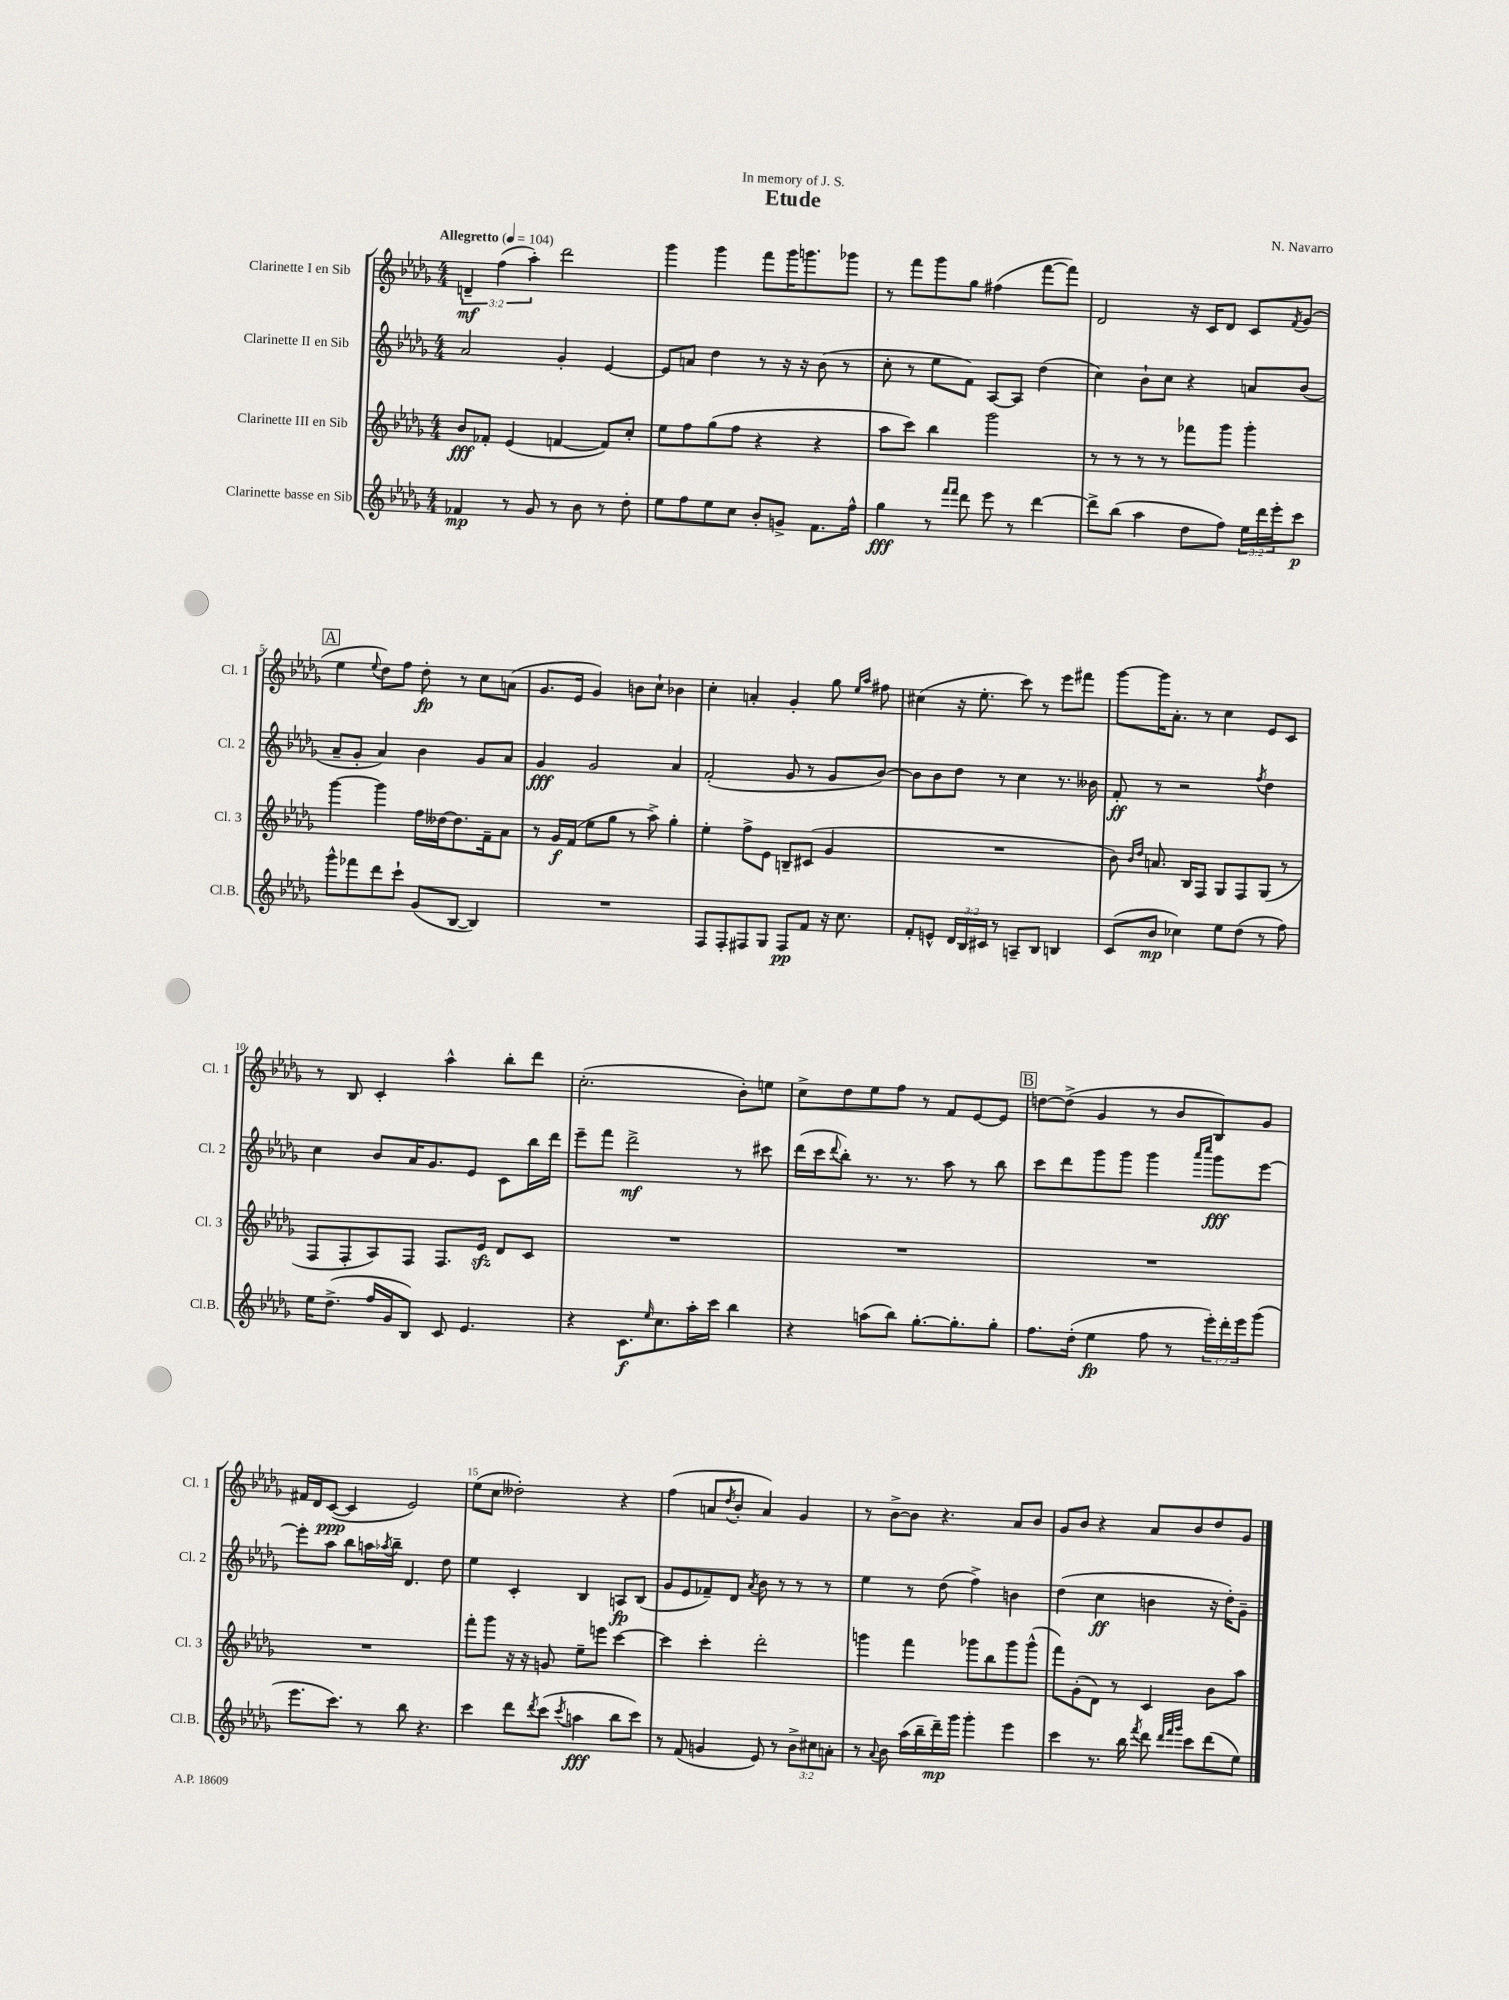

**kern	**kern	**kern	**kern
*staff4	*staff3	*staff2	*staff1
*clefG2	*clefG2	*clefG2	*clefG2
*k[b-e-a-d-g-]	*k[b-e-a-d-g-]	*k[b-e-a-d-g-]	*k[b-e-a-d-g-]
*M4/4	*M4/4	*M4/4	*M4/4
*MM104	*MM104	*MM104	*MM104
4f-/	8b-/L	2a-/	6d~/
.	8f-'/J	.	.
.	.	.	(6ff\
8r	(4e-/	.	.
.	.	.	6aa-'\)
8g-/	.	.	.
8r	[4f/	4g-'/	2ddd-\
8b-\	.	.	.
8r	8f/]L)	[4e-/	.
8dd-'\	8cc'/J	.	.
=	=	=	=
8ee-\L	8ee-\L	8e-/]L	4ggg-\
8ff\	8ff\	8a/J	.
8ee-\	(8gg-\	4dd-\	4ggg-\
8cc\J	8ff\J	.	.
8b-'/L	4r	8r	8fff\L
8g^/J	.	16r	16ggg-\K
.	.	16r	8.ggg\
8.f\L	4r	(8b-\	.
.	.	8r	8ggg-\J
16ff^^\Jk	.	.	.
=	=	=	=
4gg-\	8aa-\L	8cc'\	8r
.	8ccc\J)	8r	8fff\L
8r	4bb-\	8ee-\L	8ggg-\
16qqfff/LL	.	.	.
16qqfff/JJ	.	.	.
8ddd-\	.	8f\J)	8gg-\J
8eee-\	2ggg-\	[8A-/L	(4ff#\
8r	.	8A-/]J	.
[4ddd-\	.	(4dd-\	[8fff\L
.	.	.	8fff\]J)
=	=	=	=
8ddd-^\]L	8r	4cc\)	2d-/
(8bb-\J	8r	.	.
4aa-\	8r	8b-`\L	.
.	8r	8cc\J	.
8dd-\L	8fff-\L	4r	16r
.	.	.	16c/LK
8ff\J)	8ggg-\J	.	8d-/J
24ee-\LL	4ggg-'\	8a/L	8c/L
24ddd-\	.	.	.
24eee-'\J	.	.	.
.	.	.	8qf/
8ccc\J	.	(8b-/J	(8g-/J
=	=	=	=
8ggg-^^\L	[4ggg-\	8a-~/L	4ee-\
8fff-\	.	8g-'/J	.
.	.	.	8qqee-/
8ddd-\	4ggg-\]	4a-/)	8dd-\L)
8ccc`\J	.	.	8ff\J
(8g-/L	16ff\LL	4b-\	8dd-'\
.	[16dd--\J	.	.
[8B-/J	8.dd--\]	.	8r
4B-/])	.	8g-/L	8cc\L
.	16f~\k	.	.
.	8a-\J	8a-/J	(8a\J
=	=	=	=
1r	8r	4g-/	8.g-/L
.	16g-/LL	.	.
.	(16f/JJ	.	16e-/Jk
.	8ee-\L	2g-/	4g-/)
.	8gg-\J	.	.
.	8r	.	8b\L
.	8aa-^\)	.	8cc`\J
.	4gg-'\	4a-/	4b-\
=	=	=	=
8F/L	4ee-'\	(2f'/	4cc'\
8F'/	.	.	.
8F#/	8ff^\L	.	4a'/
8G-/J	8e-\J	.	.
8F#/L	8B~/L	8g-/	4g-'/
8f/J	(8c#/J	8r	.
16r	4g-/	8g-/L	8gg-\
8.cc\	.	.	.
.	.	.	16qqee-/LL
.	.	.	16qqaa-/JJ
.	.	[8b-/J)	8ff#\
=	=	=	=
8f'/L	1r	8b-\]L	(4cc#\
8e^^/J	.	8b-\	.
24d-/LL	.	8dd-\J	16r
24B-/	.	.	.
.	.	.	8.ee-'\
24c#/JJ	.	.	.
8r	.	8r	.
8A~/L	.	4cc\	8ccc\)
8B-/J	.	.	8r
4B/	.	8.r	8eee-\L
.	.	.	8fff#\J
.	.	16b--\	.
=	=	=	=
(8c/L	8b-\)	8f'/	[8ggg-\L
.	16qqb-/LL	.	.
.	16qqdd-/JJ	.	.
8b-/J	8.a/	8r	16ggg-\]K
.	.	.	8.a-'\J
4cc-\)	.	2r	.
.	16B-/LK	.	.
.	8F/J	.	8r
8ee-\L	8G-/L	.	4cc\
(8dd-\J	8F/	.	.
.	.	8qff/	.
8r	(8G-/J	4dd-\	8e-/L
8ff\)	8r	.	8c/J
=	=	=	=
16ee-\LK	8F/L	4cc\	8r
(8.dd-^\J	.	.	.
.	8F'/	.	8B-/
16ff/LL	8A-/)	8b-/L	4c'/
16g-/J	.	.	.
8B-/J)	8F/J	16a-/K	.
.	.	8.g-/	.
8c/	8.F/L	.	4aa-^^\
4.e-/	.	8e-/J	.
.	16e-/Jk	.	.
.	8d-/L	8c\L	8bb-'\L
.	8c/J	16bb-\L	8ddd-\J
.	.	16ddd-\JJ	.
=	=	=	=
4r	1r	8eee-~\L	(2.cc'\
.	.	8fff\J	.
8.c\L	.	2ddd-^\	.
16qqee-/	.	.	.
8.cc\	.	.	.
16aa-'\L	.	.	.
16ccc\JJ	.	.	.
4bb-\	.	8r	8b-'\L)
.	.	8ccc#\	8ee\J
=	=	=	=
4r	1r	(16ddd-\LL	8cc^\L
.	.	16ccc\J	.
.	.	8qqddd-/	.
.	.	8bb-'\J)	8dd-\
(8aa\L	.	8.r	8ee-\
8bb-\J)	.	.	8ff\J
.	.	8.r	.
[8.gg-'\L	.	.	8r
.	.	8aa-\	8f/L
8.gg-'\]	.	.	.
.	.	8r	[8e-/
8gg-'\J	.	8bb-\	8e-/]J
=	=	=	=
8.ff\L	1r	8ccc\L	[8dd\L
.	.	8ddd-\	(8dd^\]J
(16dd-'\Jk	.	.	.
4ee-\	.	8ggg-\	4g-/
.	.	8ggg-\J	.
8ff\	.	4ggg-\	8r
8r	.	.	8b-/L
.	.	16qqaaa-/LL	.
.	.	16qqcccc/JJ	.
24eee-'\LL)	.	8ggg-\L	8B-/)
24ddd-'\	.	.	.
24eee-\J	.	.	.
(8ggg-\J	.	[8eee-\J	8g-/J
=	=	=	=
8.eee-\L	1r	8eee-'\]L	16f#/LL
.	.	.	16d-/J
.	.	8aa-\J	([8c/J
8.ccc\J)	.	.	.
.	.	8bb-\L	4c/]
8r	.	16aa\L	.
.	.	8qaa-/	.
.	.	16bb-~\JJ	.
8bb-\	.	4.d-/	2e-/)
4.r	.	.	.
.	.	8dd-\	.
=	=	=	=
4ccc\	8fff'\L	4ee-\	(8ee-\L
.	8ggg-\J	.	8cc\J
8ddd-\L	16r	4c'/	2dd--'\)
.	16r	.	.
8qddd-/	.	.	.
(8ccc\J	8g/	.	.
8qccc/	.	.	.
4aa\	8ee-~\L	4B-/	.
.	8eee\J	.	.
8bb-\L	[4ccc\	8A/L	4r
8ccc\J)	.	(8B-/J	.
=	=	=	=
8r	4ccc\]	8g-/L	(4ff\
(8f/	.	8e-/	.
4g/	4ccc'\	8f-~/)	8a/L
.	.	.	8qdd-/
.	.	8d-/J	8b-'/J
.	.	8qa-/	.
8e-/)	2ddd-'\	8b-\	4a/)
8r	.	8r	.
12b-^\L	.	8r	4g-/
12cc#\	.	.	.
.	.	8r	.
12a'\J	.	.	.
=	=	=	=
8r	4ggg\	4ee-\	8r
8qqa-/	.	.	.
8b-\	.	.	[8b-^\L
(16aa-\LL	4fff\	8r	8b-\]J
16bb-~\	.	.	.
16ddd-~\)	.	(8dd-\	4.r
16ggg-\JJ	.	.	.
4ggg-'\	8ggg-\L	4ff^\)	.
.	8bb-\	.	.
4eee-\	8ggg-\	4b\	8a-/L
.	(8ggg-^^\J	.	8b-/J
=	=	=	=
4ccc\	8fff\L)	(4dd-\	8g-/L
.	(8g-'\	.	8b-/J
8.r	8d-\J)	4cc\	4r
.	8r	.	.
16bb-\	.	.	.
8qfff/	.	.	.
8ddd-\	4c/	4b\	8a-/L
32qqddd-/LLL	.	.	.
32qqfff/	.	.	.
32qqggg-/JJJ	.	.	.
8ccc\L	.	.	8b-/
(8ddd-\	8b-\L	16r	8dd-/
.	.	16dd-'\LK)	.
8ee-\J)	8aa-\J	8g-~\J	8g-/J
==	==	==	==
*-	*-	*-	*-
